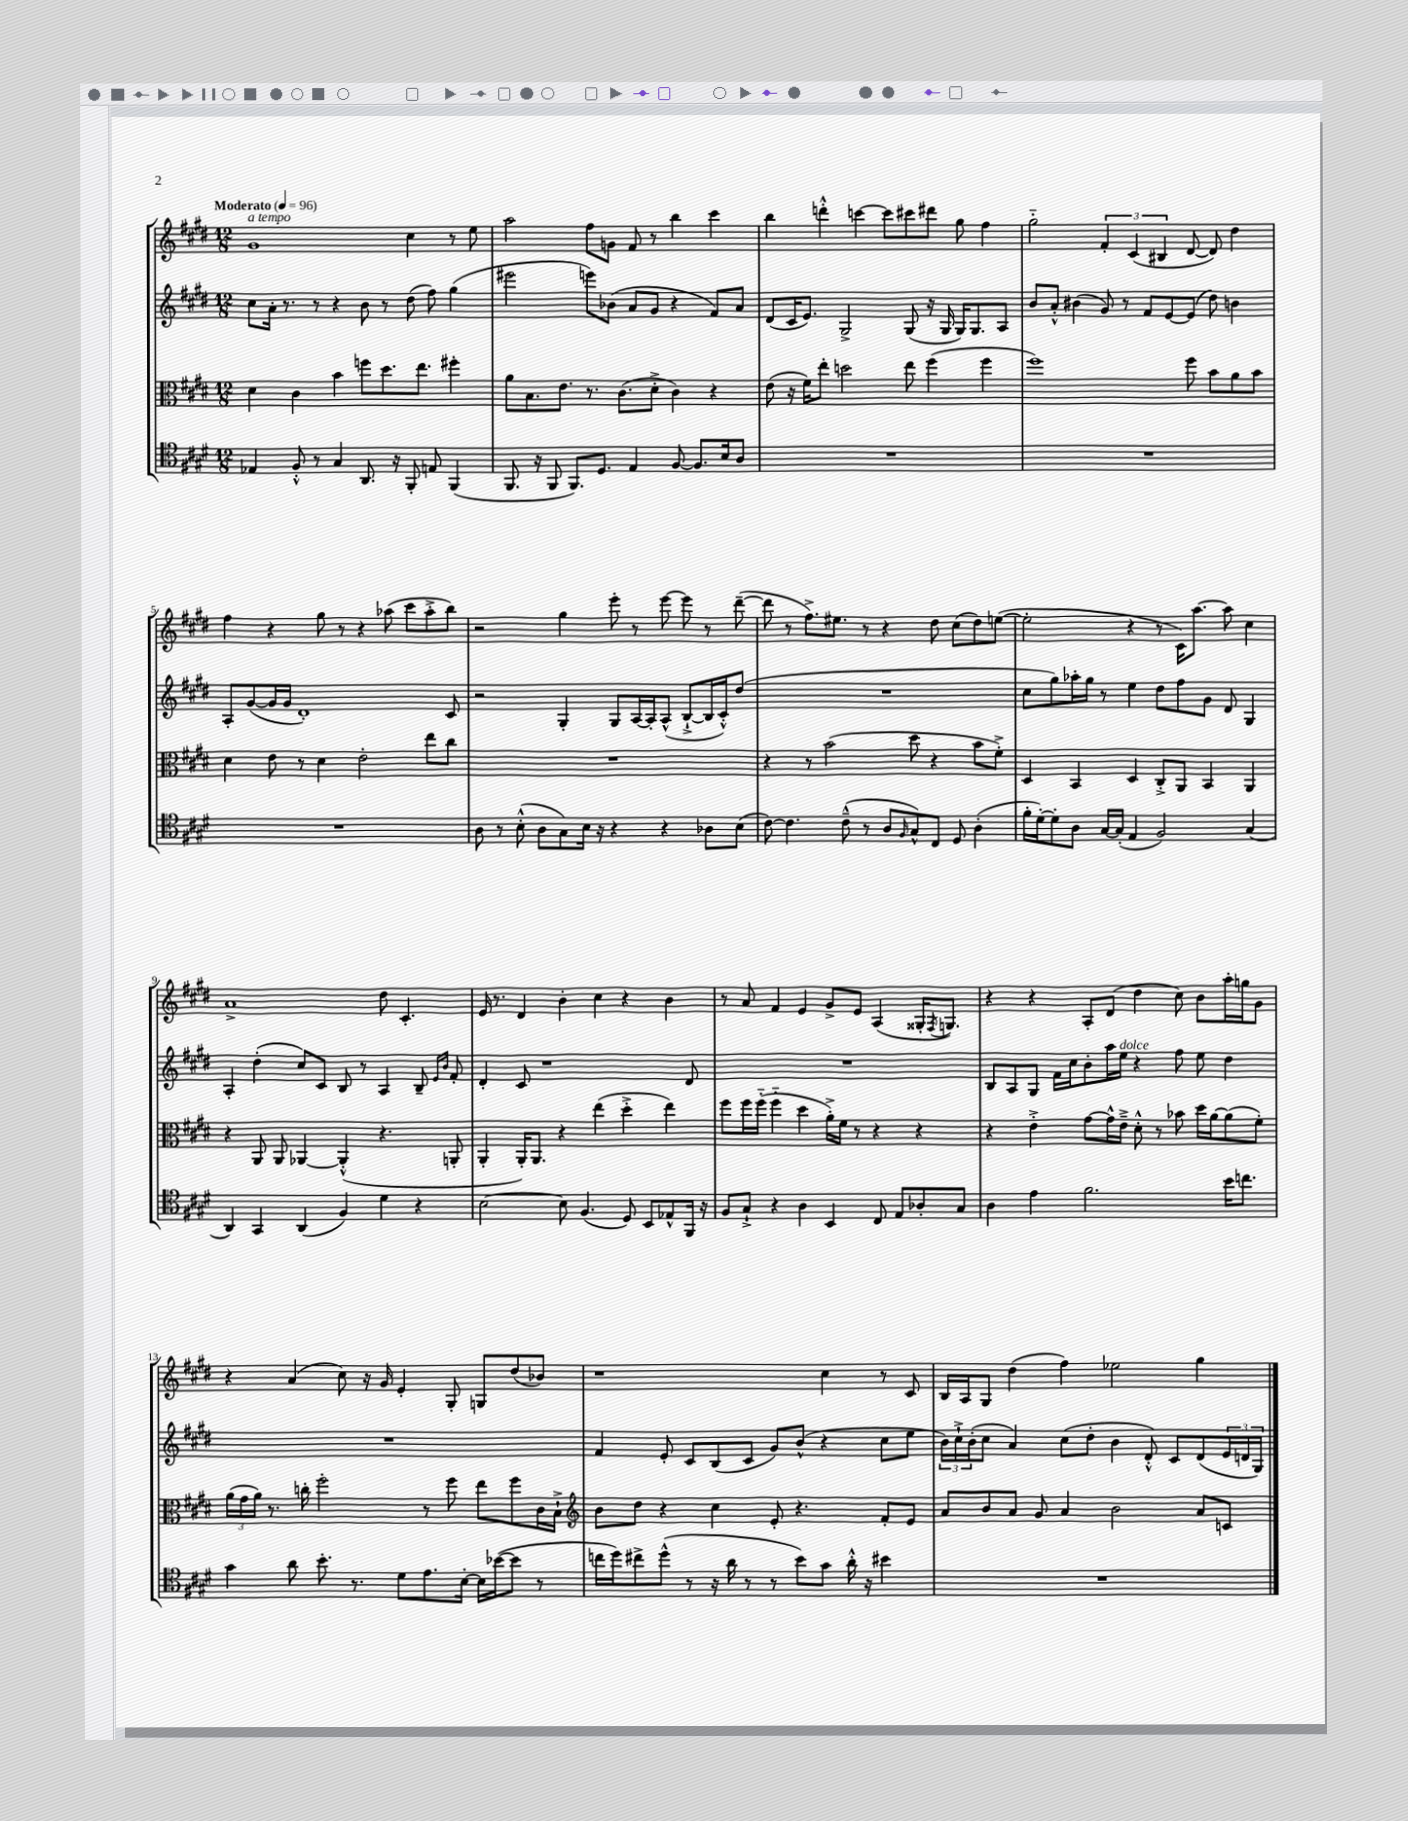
<<
\new StaffGroup <<
\new Staff = "s0" {
    \clef treble \key e \major \numericTimeSignature \time 12/8 \tempo "Moderato" 4 = 96
    gis'1^\markup { \italic "a tempo" } cis''4 r8 e''8 |
    a''2 fis''8 g'8 fis'8 r8 b''4 cis'''4 |
    b''4 d'''4-.-^ c'''4~ c'''8 cis'''8 dis'''8 gis''8 fis''4 |
    gis''2-_ \tuplet 3/2 { fis'4-. cis'4( bis4 } dis'8~ dis'8) dis''4 |
    fis''4 r4 gis''8 r8 r4 aes''8( cis'''8 aes''8-.-> b''8) |
    r2 gis''4 e'''8-. r8 e'''8~ e'''8 r8 dis'''8~--( |
    dis'''8 r8 fis''8.->) eis''8. r8 r4 dis''8 cis''8( dis''8) e''8~( |
    e''2-. r4 r8 cis'16) a''8.~ a''8 cis''4 |
    a'1-> dis''8 cis'4.-. |
    e'16 r8. dis'4 b'4-. cis''4 r4 b'4 |
    r8 a'8 fis'4 e'4 gis'8-> e'8 a4( gisis16-. \acciaccatura { fis8 } g8.) |
    r4 r4 a8-. dis'8( dis''4 cis''8) b'8 a''16-. g''16 gis'8 |
    r4 a'4( cis''8) r16 gis'16 e'4-. gis8-. g8 dis''8( bes'8) |
    r1 cis''4 r8 cis'8 |
    b16 a16 gis8 dis''4( fis''4) ees''2 gis''4 \bar "|." |
}
\new Staff = "s1" {
    \clef treble \key e \major \numericTimeSignature \time 12/8
    cis''8 a'16-. r8. r8 r4 b'8 r8 dis''8( fis''8) gis''4( |
    eis'''2 e'''8) bes'8( a'8 gis'8 r4 fis'8) a'8 |
    dis'8( cis'16 e'8.) gis2-> gis8( r16 gis16 gis16) gis8. a8 |
    b'8 a'8-.-^ bis'4( gis'8) r8 fis'8 e'8~ e'8( dis''8) b'4 |
    a8-. gis'8~( gis'16 gis'16 dis'1-.) cis'8 |
    r2 gis4-. gis8 a16~ a16-. a8-^( b8~-!-> b16 cis'16-.-^) dis''8( |
    R1. |
    cis''8 gis''8) aes''16-. gis''16 r8 e''4 dis''8 fis''8 gis'8 dis'8 gis4 |
    a4-. dis''4-.( cis''8) cis'8 b8 r8 a4 b8-- \grace { e'16 b'16 } fis'8-. |
    dis'4-. cis'8 r1 dis'8 |
    R1. |
    b8 a8 gis8 fis'16 cis''16 b'8-. a''16 e''16^\markup { \italic "dolce" } r4 fis''8 e''8 dis''4 |
    R1. |
    fis'4 e'8-. cis'8 b8( cis'8 gis'8) b'8-^( r4 cis''8 e''8 |
    \tuplet 3/2 { b'16) cis''16-!-> b'16-.( } cis''8 a'4) cis''8( dis''8-. b'4 dis'8-.-^) cis'8 dis'8( \tuplet 3/2 { e'16 d'16 gis16) } \bar "|." |
}
\new Staff = "s2" {
    \clef alto \key e \major \numericTimeSignature \time 12/8
    dis'4 cis'4 b'4 f''8 dis''8. e''8. fis''4-. |
    a'8 b8. e'8. r8. cis'8.( dis'8-.-> cis'4) r4 |
    e'8( r16 fis'16) e''8-. d''2 e''8 fis''4( fis''4 |
    fis''1) fis''8 b'8 a'8 b'8 |
    dis'4 e'8 r8 dis'4 e'2-. e''8 cis''8 |
    R1. |
    r4 r8 b'2( dis''8 r4 b'8 fis'8-.->) |
    dis4 b,4 dis4 cis8-.-> a,8 b,4 a,4 |
    r4 a,8 a,8 aes,4~ aes,4-.-^( r4. a,8-. |
    a,4-. a,16-.) a,8. r4 e''4( dis''4-.-> e''4) |
    fis''8 fis''16 fis''16-_( fis''4-_ dis''4 a'16-.->) fis'16 r8 r4 r4 |
    r4 e'4-.-> gis'8~ gis'16-^ e'16---> dis'8-.-^ r8 bes'8 dis''16 a'16~ a'8( fis'8-.) |
    \tuplet 3/2 { a'16( gis'16 a'16) } r8. c''16-. fis''2-. r8 fis''8 e''8 fis''8 cis'16 b16-!-> |
    \clef treble b'8 dis''8 r4 cis''4 e'8-. r4. fis'8-. e'8 |
    a'8 b'8 a'8 gis'8 a'4 b'2 a'8 c'8 \bar "|." |
}
\new Staff = "s3" {
    \clef tenor \key e \major \numericTimeSignature \time 12/8
    ees4 fis8-.-^ r8 gis4 a,8. r16 fis,8-. e8 fis,4( |
    fis,8. r16 fis,8 fis,8.) dis8. e4 fis8~ fis8. b16 a8 |
    R1. |
    R1. |
    R1. |
    a8 r8 b8-.-^( a8 gis8) b16 r16 r4 r4 aes8 b8( |
    cis'8~) cis'4. cis'8---^( r8 a8 \grace { fis16 } gis8-^) cis8 dis8 a4-.( |
    fis'16-. dis'16~-.) dis'8-. a8 gis16~ gis16-.( e4 fis2) gis4( |
    a,4) gis,4 a,4( fis4) dis'4 r4 |
    b2~ b8 fis4.( dis8) b,8 ees8-^ fis,16 r16 |
    fis8 gis8-!-> r4 a4 b,4 cis8 e8 aes8-. gis8 |
    a4 e'4 fis'2. b'16 c''8. |
    gis'4 a'8 b'8.-. r8. dis'8 e'8. b16~-. b16 bes'16~( bes'8 r8 |
    c''16 dis''16) cis''8-> dis''8-^( r8 r16 a'16 r8 r8 b'8) gis'8 a'16-.-^ r16 bis'4 |
    R1. \bar "|." |
}
>>
>>
